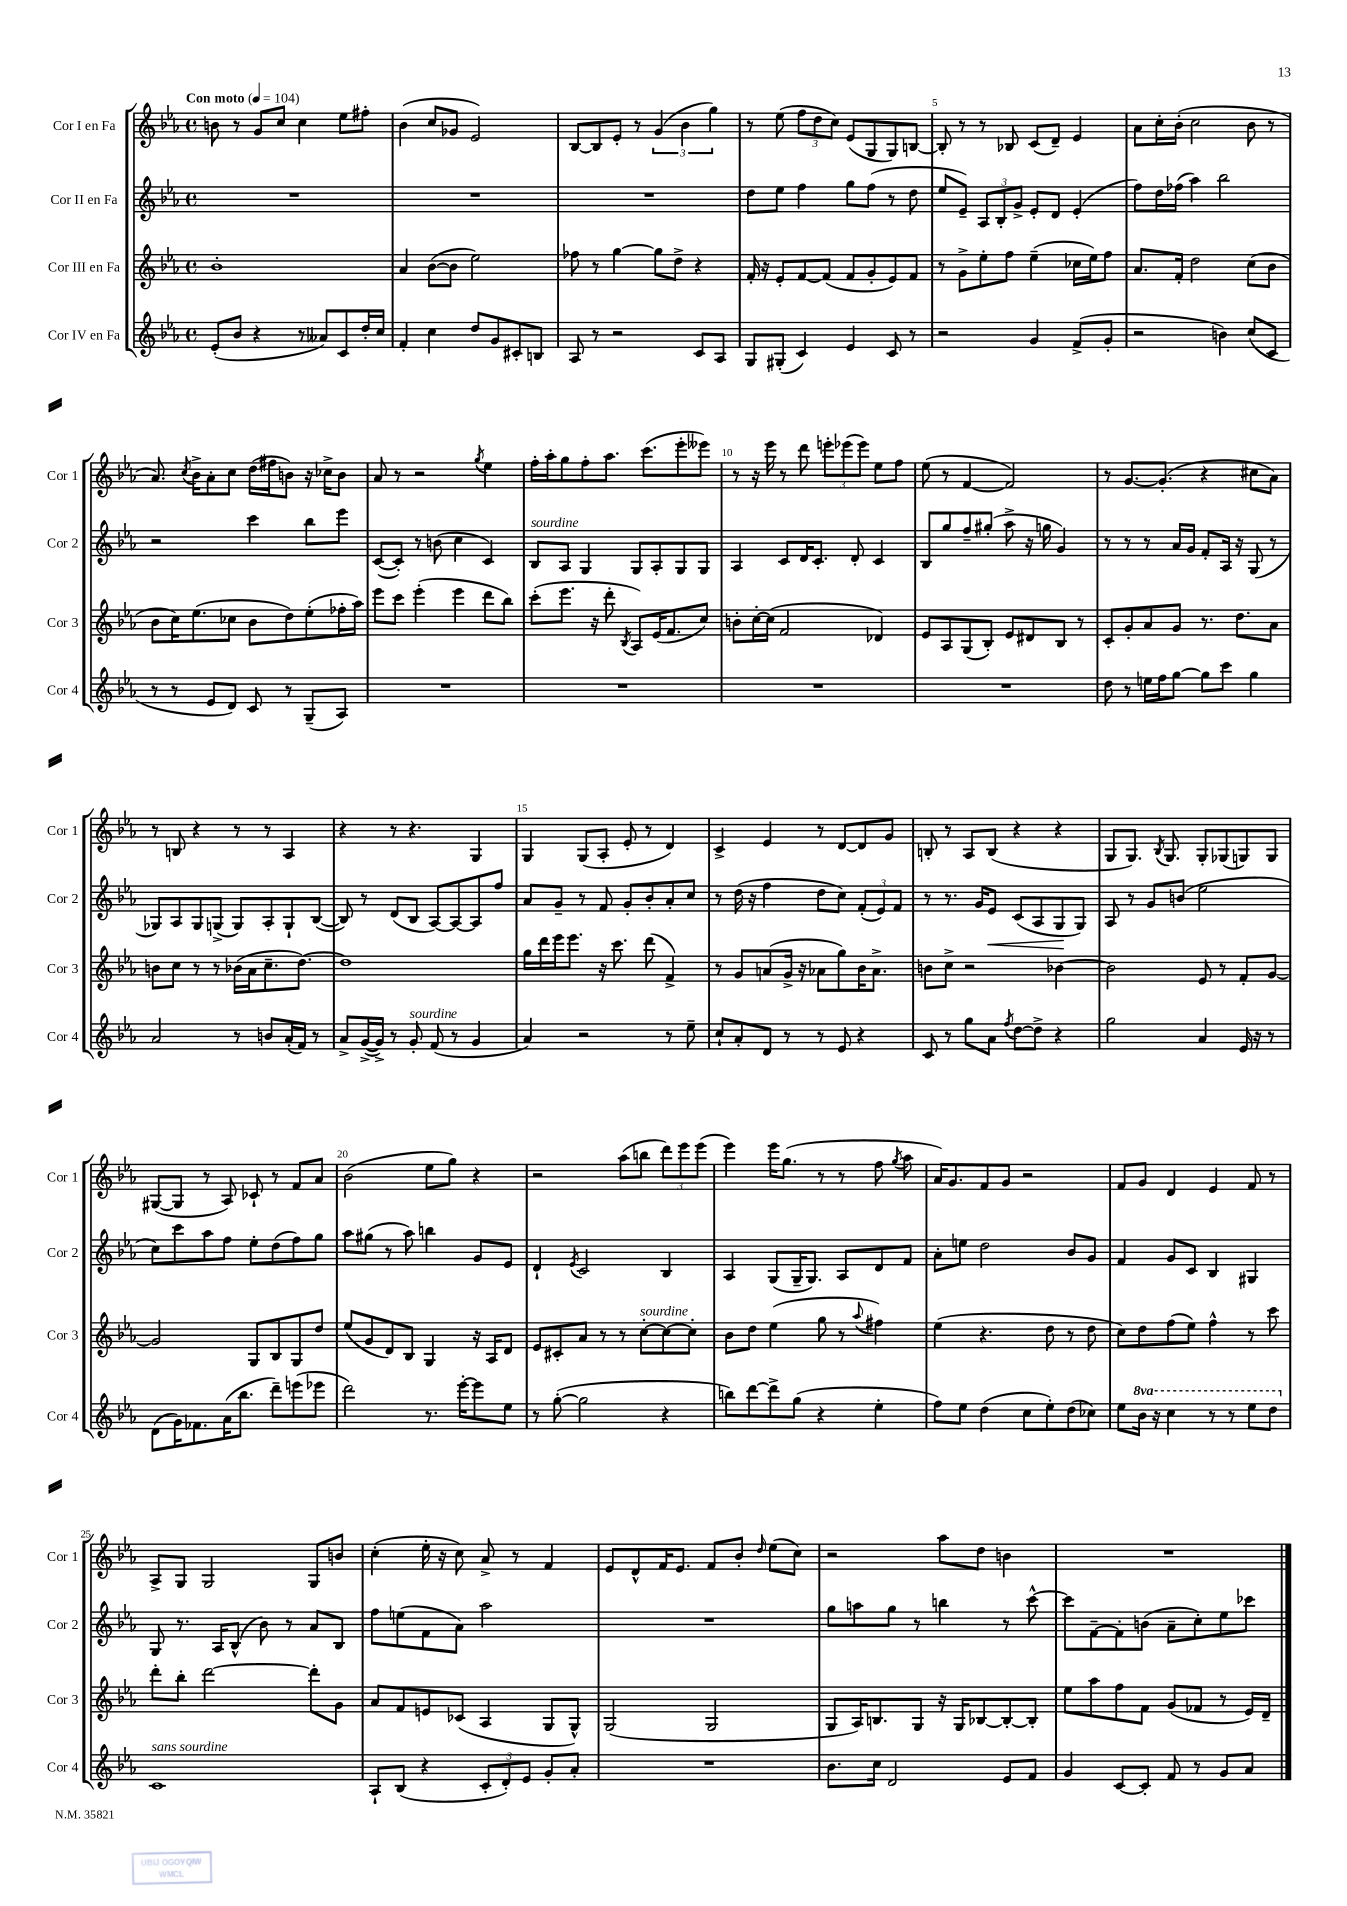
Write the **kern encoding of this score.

**kern	**kern	**kern	**kern
*staff4	*staff3	*staff2	*staff1
*clefG2	*clefG2	*clefG2	*clefG2
*k[b-e-a-]	*k[b-e-a-]	*k[b-e-a-]	*k[b-e-a-]
*M4/4	*M4/4	*M4/4	*M4/4
*met(c)	*met(c)	*met(c)	*met(c)
*MM104	*MM104	*MM104	*MM104
(8e-'	1b-'	1r	8b
8b-	.	.	8r
4r	.	.	8g
.	.	.	8cc
8r	.	.	4cc
8a--)	.	.	.
8c	.	.	8ee-
16dd'	.	.	8ff#'
16cc	.	.	.
=	=	=	=
4f'	4a-	1r	(4b-
4cc	([8b-	.	8cc
.	8b-]	.	8g-
8dd	2ee-)	.	2e-)
8g	.	.	.
8c#'	.	.	.
8B	.	.	.
=	=	=	=
8A-	8ff-	1r	[8B-
8r	8r	.	8B-]
2r	[4gg	.	8e-'
.	.	.	8r
.	8gg]	.	(6g
.	8dd^	.	.
.	.	.	6b-
8c	4r	.	.
.	.	.	6gg)
8A-	.	.	.
=	=	=	=
8G	16f'	8dd	8r
.	16r	.	.
(8G#'	8e-'	8ee-	(8ee-
4c)	[8f	4ff	12ff
.	.	.	12dd
.	(8f]	.	.
.	.	.	12cc)
4e-	8f	8gg	(8e-
.	8g'	(8ff	8G
8c	8e-)	8r	8G)
8r	8f	8dd	[8B
=	=	=	=
2r	8r	8ee-	8B']
.	8g^	8e-~)	8r
.	8ee-'	12A-	8r
.	.	12B-'	.
.	8ff	.	8B-
.	.	12g^	.
4g	(4ee-~	8e-'	(8c
.	.	8d	8d~)
(8f^	16cc-	(4e-'	4e-
.	16ee-)	.	.
8g'	8ff	.	.
=	=	=	=
2r	8.a-	8ff)	8a-
.	.	16dd	16cc'
.	16f'	(16ff-	(16b-'
.	2dd	4aa-)	2cc
4b)	.	2bb-	.
(8cc	(8cc	.	8b-
8c	8b-	.	8r
=	=	=	=
8r	8b-	2r	8.a-)
8r	16cc)	.	.
.	.	.	8qcc
.	(8.ee-	.	16b-^
8e-	.	.	8a-'
8d)	8cc-	.	8cc
8c	8b-	4ccc	(16dd
.	.	.	16ff#
8r	8dd)	.	8b)
(8G~	(8ee-'	8bb-	16r
.	.	.	16cc-^
8A-)	16ff-'	8eee-	8b
.	16aa-)	.	.
=	=	=	=
1r	8eee-	([8c	8a-
.	8ccc	8c'])	8r
.	(4eee-'	8r	2r
.	.	(8b	.
.	4eee-	4cc	.
.	.	.	8qgg
.	8ddd	4c)	4ee-
.	8bb-)	.	.
=	=	=	=
1r	(8ccc'	8B-	16ff'
.	.	.	16aa-'
.	8.eee-	8A-	8gg
.	.	4G	8ff'
.	16r	.	.
.	8ddd'	.	8.aa-
.	8qB-	.	.
.	8A-)	8G	.
.	.	.	(8.ccc
.	(16e-	8A-'	.
.	8.f	.	.
.	.	8G	8eee-'
.	8cc)	8G	8eee--)
=	=	=	=
1r	8b'	4A-	8r
.	[16cc'	.	16r
.	(16cc]	.	16eee-
.	2f	8c	8r
.	.	16d	8ddd
.	.	8.c'	.
.	.	.	12eee'
.	.	.	(12eee-
.	.	8d'	.
.	.	.	12eee-)
.	4d-)	4c	8ee-
.	.	.	8ff
=	=	=	=
1r	8e-	8B-	(8ee-
.	8A-	8gg	8r
.	(8G	8ff~	[4f
.	8B-')	(8gg#'	.
.	8e-	8aa-^	2f])
.	8d#	16r	.
.	.	16gg	.
.	8B-	4g)	.
.	8r	.	.
=	=	=	=
8dd	8c'	8r	8r
8r	8g'	8r	[8.g
16ee	8a-	8r	.
16ff	.	.	(8.g']
[8gg	8g	16a-	.
.	.	16g	.
8gg]	8.r	8f'	4r
8ccc	.	16A-	.
.	8.dd	16r	.
4gg	.	(8G	8cc#
.	8a-	8r	8a-)
=	=	=	=
2a-	8b	8G-)	8r
.	8cc	8A-	8B
.	8r	8G-	4r
.	8r	(8G^	.
8r	(16b-	8G)	8r
.	16a-	.	.
8b	8.cc~	8A-'	8r
(16a-'	.	8G`	4A-
16f)	[8.dd)	.	.
8r	.	([8B-	.
=	=	=	=
8a-^	1dd]	8B-])	4r
([16g^	.	8r	.
16g^])	.	.	.
8r	.	(8d	8r
8g'	.	8B-	4.r
(8f	.	[8A-)	.
8r	.	8A-_	.
4g	.	8A-]	4G
.	.	8ff	.
=	=	=	=
4a-)	16gg	8a-	4G
.	16ddd	.	.
.	16eee-	8g~	.
.	8.eee-	.	.
2r	.	8r	(8G
.	16r	8f	8A-'
.	8.ccc	.	.
.	.	8g'	8e-'
.	(8ddd	8b-'	8r
8r	4f^)	8a-'	4d)
8ee-~	.	8cc	.
=	=	=	=
8cc`	8r	8r	4c^
8a-'	8g	(16dd	.
.	.	16r	.
8d	(8a	4ff	4e-
8r	16g^	.	.
.	16r	.	.
8r	8a-	8dd	8r
8e-	8gg)	8cc)	[8d
4r	16b-	(12f'	8d]
.	8.a-^	.	.
.	.	12e-)	.
.	.	.	8g
.	.	12f	.
=	=	=	=
8c	8b	8r	8B'
8r	8cc^	8.r	8r
8gg	2r	.	8A-
.	.	16g	.
8a-	.	8e-	(8B
8qff	.	.	.
[8dd	.	(8c	4r
8dd^]	.	8A-	.
4r	[4b-	8G	4r
.	.	8G)	.
=	=	=	=
2gg	2b-]	8A-	8G
.	.	8r	8.G)
.	.	8g	.
.	.	.	8qB-
.	.	.	8.G
.	.	(8b	.
4a-	8e-	2ee-	8G'
.	8r	.	(8G-
16e-	8f'	.	8G)
16r	.	.	.
8r	[8g	.	8G
=	=	=	=
(8d	2g]	8cc)	([8G#
16g)	.	8ccc	8G#]
8.f-	.	.	.
.	.	8aa-	8r
(16a-	.	8ff	8A-)
8.bb-	.	.	.
.	8G	8ee-'	8c-`
8ddd~)	8B-	(8dd	8r
(8eee	8G	8ff)	8f
8eee-	8dd	8gg	8a-
=	=	=	=
2ddd)	(8ee-	8aa-	(2b-
.	8g	(8gg#	.
.	8d)	8r	.
.	8B-	8aa-)	.
8.r	4G	4bb	8ee-
.	.	.	8gg)
[16eee-'	.	.	.
8eee-]	16r	8g	4r
.	16A-	.	.
8ee-	8d	8e-	.
=	=	=	=
8r	8e-	4d`	2r
([8gg'	8c#'	.	.
.	.	8qe-	.
2gg]	8a-	2c	.
.	8r	.	.
.	8r	.	(8aa-
.	[8cc'	.	8bb
4r	8cc_	4B-	12ddd)
.	.	.	12eee-
.	8cc']	.	.
.	.	.	(12eee-
=	=	=	=
8bb)	8b-	4A-	4eee-)
[8ddd	8dd	.	.
8ddd^]	(4ee-	(8G	16eee-
.	.	.	(8.gg
(8gg	.	16G~	.
.	.	8.G)	.
4r	8gg	.	8r
.	8r	8A-	8r
.	8qqaa-	.	.
4ee-'	4ff#)	8d	8ff
.	.	.	8qgg
.	.	8f	8aa-
=	=	=	=
8ff)	(4ee-	8a-'	16a-)
.	.	.	8.g
8ee-	.	8ee	.
(4dd	4.r	2dd	8f
.	.	.	8g
8cc	.	.	2r
8ee-')	8dd	.	.
(8dd	8r	8b-	.
8cc-)	8dd	8g	.
=	=	=	=
8ee-	8cc)	4f	8f
16bb-	8dd	.	8g
16r	.	.	.
4ccc	(8ff	8g	4d
.	8ee-)	8c	.
8r	4ff^^	4B-	4e-
8r	.	.	.
8eee-	8r	4G#	8f
8ddd	8ccc	.	8r
=	=	=	=
1c	8ddd'	8G	8A-^
.	8bb-'	8.r	8G
.	[2ddd	.	2G
.	.	16A-	.
.	.	(8B-^^	.
.	.	8b-)	.
.	.	8r	.
.	8ddd']	8a-	8G
.	8g	8B-	8b
=	=	=	=
8A-`	8a-	8ff	(4cc'
(8B-	8f	(8ee	.
4r	8e	8f	16ee-'
.	.	.	16r
.	(8c-	8a-)	8cc)
12c'	4A-	2aa-	8a-^
12d')	.	.	.
.	.	.	8r
12e-	.	.	.
8g'	8G	.	4f
8a-'	8G^^)	.	.
=	=	=	=
1r	(2G	1r	8e-
.	.	.	8d^^
.	.	.	16f
.	.	.	8.e-
.	2G	.	8f
.	.	.	8b-'
.	.	.	16qqdd
.	.	.	(8ee-
.	.	.	8cc)
=	=	=	=
8.b-	8G	8gg	2r
.	16A-)	8aa	.
16cc	8.B	.	.
2d	.	8gg	.
.	8G	8r	.
.	16r	4bb	8aa-
.	16G	.	.
.	[8B-	.	8dd
8e-	8B-'_	8r	4b
8f	8B-']	[8ccc^^	.
=	=	=	=
4g	8ee-	8ccc]	1r
.	8aa-	[8f~	.
[8c	8ff	8f']	.
8c']	8f	(8b	.
8f	(8g	8a-~	.
8r	8f-	8cc')	.
8g	8r	8ee-	.
8a-	16e-)	8ccc-	.
.	16d~	.	.
==	==	==	==
*-	*-	*-	*-
